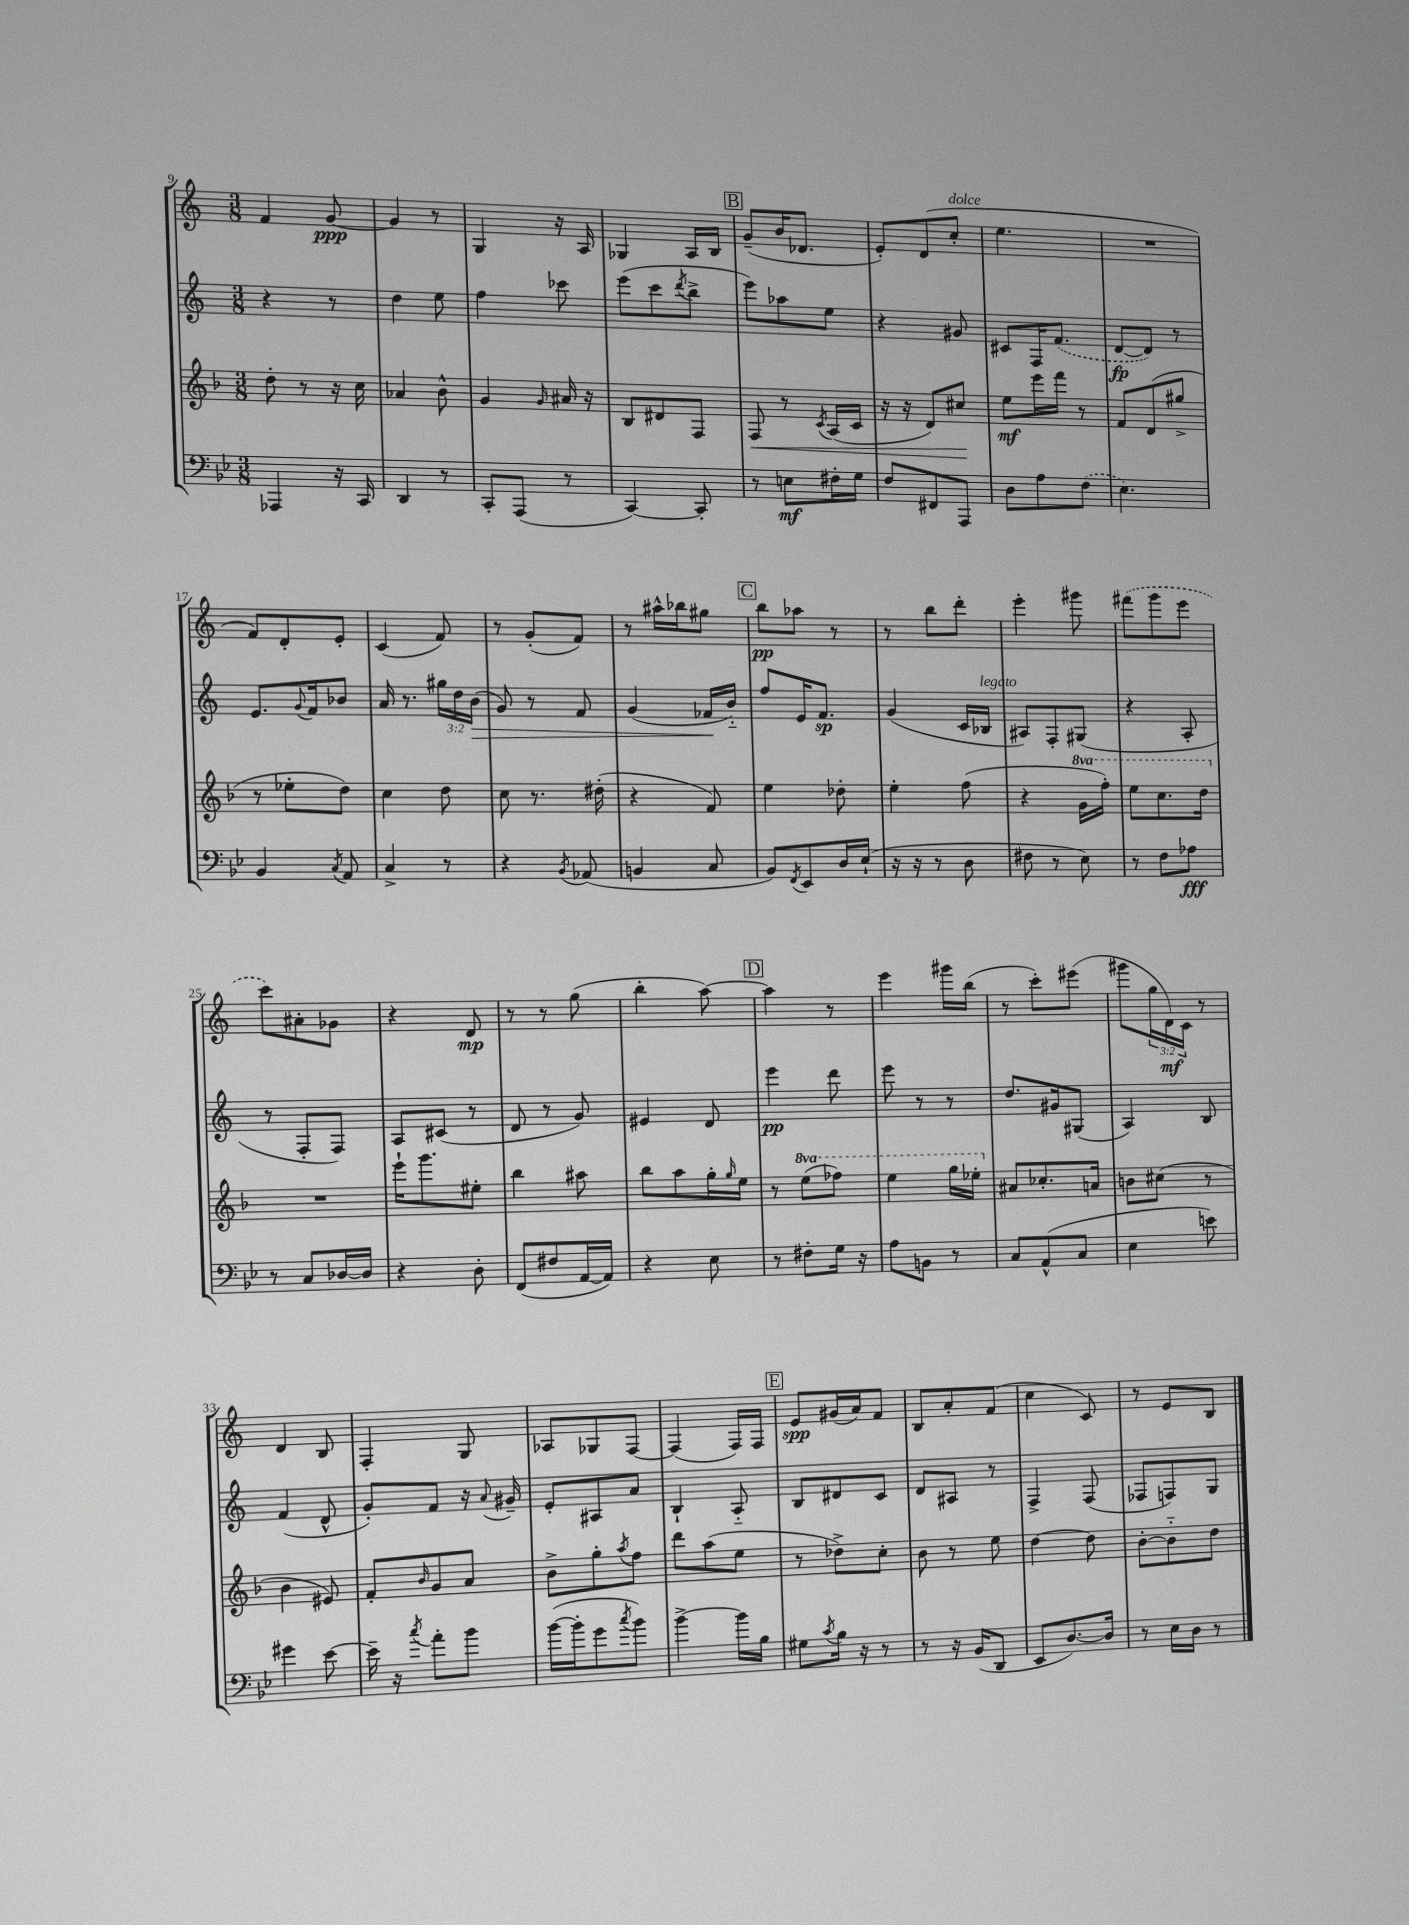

**kern	**kern	**kern	**kern
*staff4	*staff3	*staff2	*staff1
*clefF4	*clefG2	*clefG2	*clefG2
*k[b-e-]	*k[b-]	*k[]	*k[]
*M3/8	*M3/8	*M3/8	*M3/8
4AAA-	8dd'	4r	4f
.	8r	.	.
16r	16r	8r	[8g
16CC	16cc	.	.
=	=	=	=
4DD	4a-	4dd	4g]
8r	8b-^^	8ee	8r
=	=	=	=
8CC'	4g	4ff	4G
(8AAA	.	.	.
.	16qqg	.	.
8r	16a#	8ccc-	16r
.	16r	.	16A
=	=	=	=
[4CC)	8B-	(8eee	4G-
.	8d#	8ccc	.
.	.	8qddd	.
8CC']	8F	8bb^	16A
.	.	.	16B
=	=	=	=
8r	8F	8eee)	(8g~
8E	8r	8aa-	16b
.	.	.	8.d-
.	8qc	.	.
16F#'	(16A	8ee	.
16G	16c	.	.
=	=	=	=
8F	16r	4r	8e')
.	16r	.	.
8FF#	8d)	.	(8d
8AAA	8cc#	8g#	8cc'
=	=	=	=
8D	8ee	8c#	4.ee
8A	16eee	16F	.
.	16fff	(8.f	.
(8F	8r	.	.
=	=	=	=
4.E-)	8f	[8d	4.r
.	(8d	8d])	.
.	8gg#^	8r	.
=	=	=	=
4BB-	8r	8.e	8f)
.	8ee-'	.	8d'
.	.	8qqg	.
.	.	16f	.
8qC	.	.	.
8AA	8dd)	8b-	8e'
=	=	=	=
4C^	4cc	16a	(4c
.	.	8.r	.
8r	8dd	24gg#	8f)
.	.	24dd	.
.	.	(24b	.
=	=	=	=
4r	8cc	8g)	8r
.	8.r	8r	(8g'
8qBB-	.	.	.
(8AA-	.	8f	8f)
.	(16dd#'	.	.
=	=	=	=
4BB	4r	(4g	8r
.	.	.	16aa#^^
.	.	.	16bb-
8C	8f)	16f-	8gg#
.	.	16b'~)	.
=	=	=	=
8BB-)	4ee	8ff	8bb
8qFF	.	.	.
8EE-	.	16e	8aa-
.	.	8.f	.
16D	8dd-'	.	8r
(16E-`	.	.	.
=	=	=	=
16r	4ee'	(4g	8r
16r	.	.	.
8r	.	.	8bb
8D	(8ff	16c	8ddd'
.	.	16B-	.
=	=	=	=
8F#	4r	8A#)	4eee'
8r	.	8F'	.
8E-)	16gg	(8G#	8ggg#
.	16fff')	.	.
=	=	=	=
8r	8eee	4r	(8fff#
8F	8.ccc	.	8ggg
8A-	.	8A'	8eee
.	16ddd	.	.
=	=	=	=
8r	4.r	8r	8ccc)
8C	.	8F'	8a#'
[16D-	.	8F)	8g-
16D-]	.	.	.
=	=	=	=
4r	16eee`	8A	4r
.	8.ggg	.	.
.	.	(8c#	.
8D'	8ee#'	8r	8d
=	=	=	=
(8FF	4bb-	8d	8r
8F#	.	8r	8r
[16AA	8aa#	8g)	(8gg
16AA])	.	.	.
=	=	=	=
4r	8bb-	4e#	4bb'
.	8aa	.	.
8E-	16gg'	8d	[8aa)
.	16qqgg	.	.
.	16ee	.	.
=	=	=	=
8r	8r	4eee	4aa]
8F#'	(8eee	.	.
16G	8fff-)	8ddd	8r
16r	.	.	.
=	=	=	=
8A	4eee	8eee	4eee
8BB	.	8r	.
8r	16ggg	8r	16ggg#
.	16eee-'	.	(16bb
=	=	=	=
8C	8a#	8.dd	8r
(8AA^^	8.cc-'	.	8ccc')
.	.	16g#	.
8C	.	(8G#	(8eee#
.	16a	.	.
=	=	=	=
4E-	8b	4A)	8ggg#
.	(8cc#	.	24gg
.	.	.	24d)
.	.	.	24c
8e)	8r	8B	8r
=	=	=	=
4g#	4b-	(4f	4d
[8e-	8e#)	8d^^	8B
=	=	=	=
16e-~]	8f'	8g')	4F'
16r	.	.	.
8qcc	16qqb-	.	.
8a'	8g	8f	.
8b-	8a	16r	8G
.	.	8qqa	.
.	.	16g#~	.
=	=	=	=
([16b-	8b-^	8e'	8A-
16b-']	.	.	.
8g	8gg'	8A#	8G-
8qcc	8qaa	.	.
8b-)	8ff	8a	[8F
=	=	=	=
[4b-^	8ddd	4B`	(4F]
.	(8aa	.	.
16b-]	8ee	8A'~	16F)
16B-	.	.	16F
=	=	=	=
8G#	8r	8B	8e
8qc	.	.	.
16B-	8dd-^)	8d#	(16g#
16r	.	.	16a)
8r	8cc'	8c	8f
=	=	=	=
8r	8b-	8d	8B
16r	8r	8A#	8a'
(16BB-	.	.	.
8DD	8ee	8r	(8f
=	=	=	=
8EE-	[4dd	4F^	4cc
[8.D)	.	.	.
.	8dd]	(8F	8c)
16D]	.	.	.
=	=	=	=
8r	[8b-'	8F-	8r
16E-	8b-'~]	8F)	8e
16D	.	.	.
8r	8dd	8G	8B
==	==	==	==
*-	*-	*-	*-
